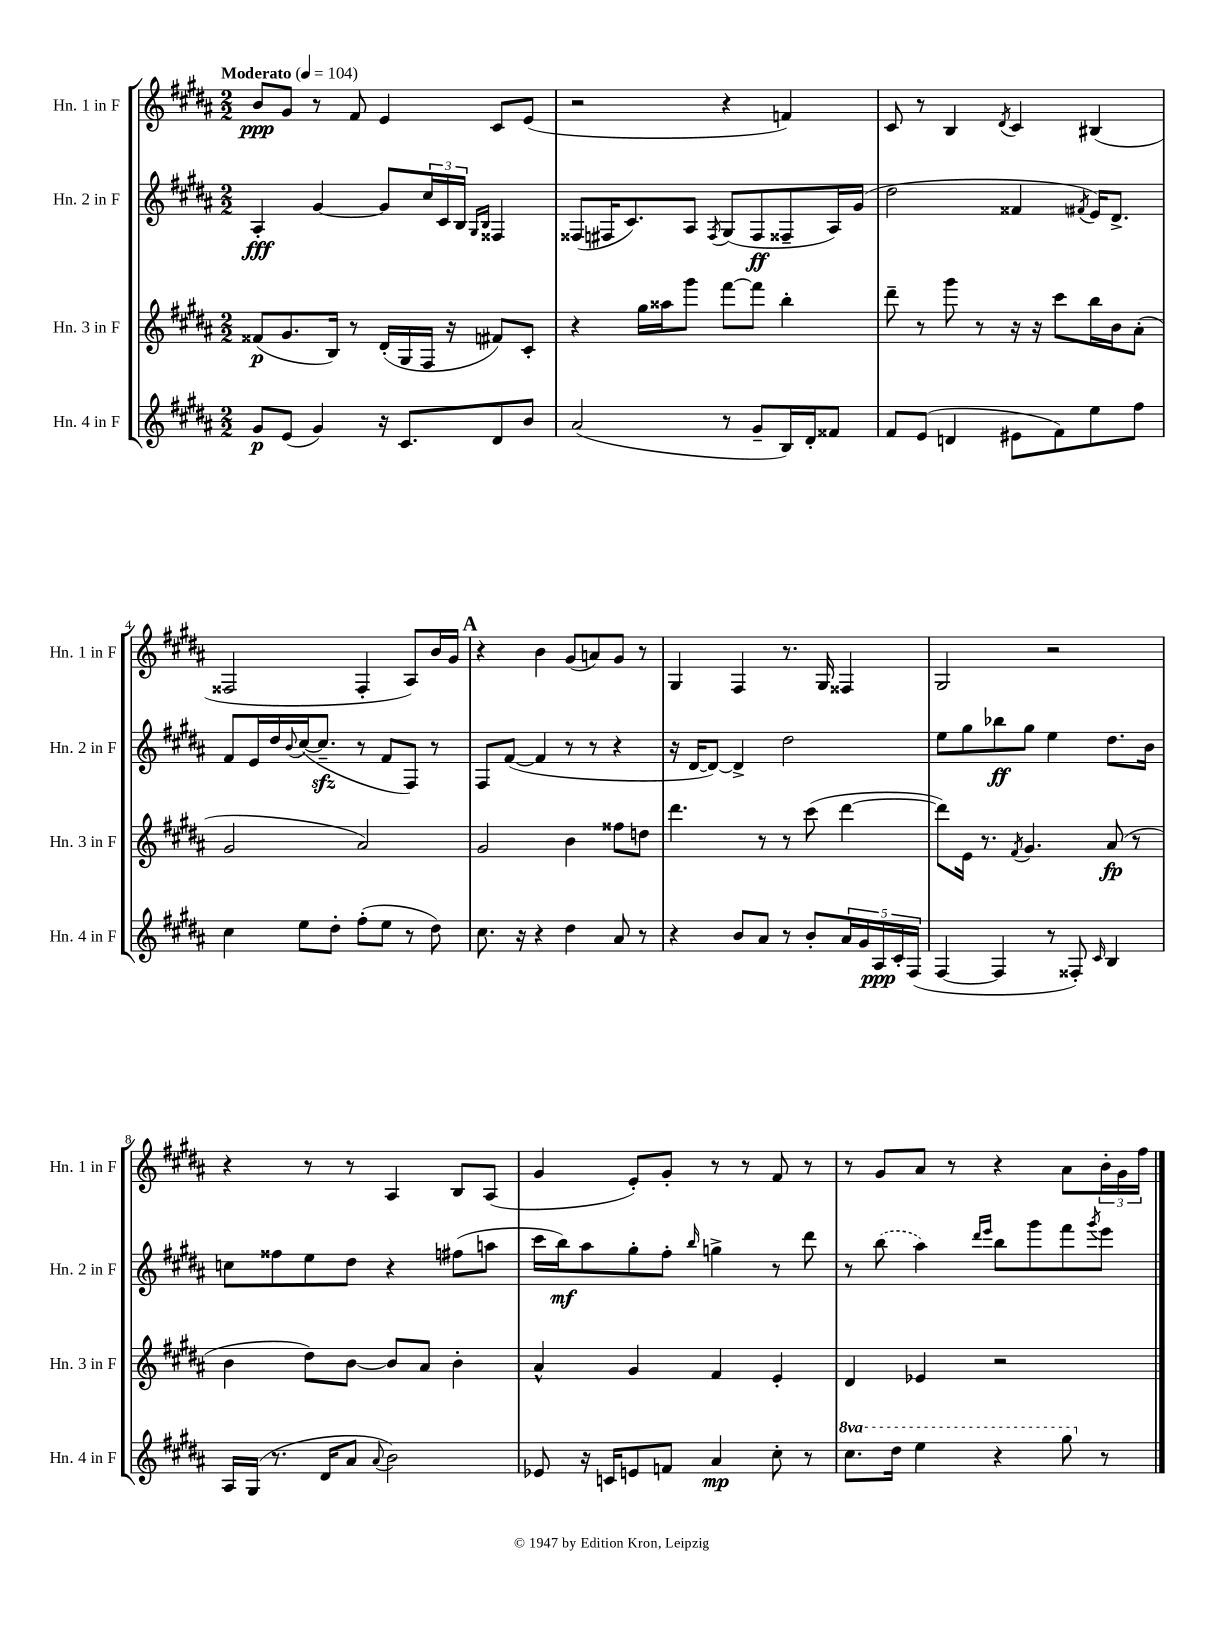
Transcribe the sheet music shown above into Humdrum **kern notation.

**kern	**kern	**kern	**kern
*staff4	*staff3	*staff2	*staff1
*clefG2	*clefG2	*clefG2	*clefG2
*k[f#c#g#d#a#]	*k[f#c#g#d#a#]	*k[f#c#g#d#a#]	*k[f#c#g#d#a#]
*M2/2	*M2/2	*M2/2	*M2/2
*MM104	*MM104	*MM104	*MM104
8g#/L	(8f##/L	4A#'/	8b/L
(8e/J	8.g#/	.	8g#/J
4g#/)	.	[4g#/	8r
.	16B/Jk)	.	.
.	8r	.	8f#/
16r	(16d#'/LL	8g#/]L	4e/
8.c#/L	16G#/	.	.
.	16F#/JJ	24cc#/L	.
.	.	24c#/	.
.	16r	.	.
.	.	24B/JJ	.
.	.	16qqG#/LL	.
.	.	16qqB/JJ	.
8d#/	8f#/L)	4F##/	8c#/L
8b/J	8c#'/J	.	(8e/J
=	=	=	=
(2a#/	4r	(8F##/L	2r
.	.	16F#/K	.
.	.	8.c#/)	.
.	16gg#\LL	.	.
.	16aa##\J	.	.
.	8ggg#\J	8A#/J	.
.	.	8qF#/	.
8r	[8fff#\L	(8G#/L	4r
8g#~/L	8fff#\]J	8F#/	.
16B/L)	4bb'\	8F##~/	4f/)
16d#'/J	.	.	.
8f##/J	.	16A#/L)	.
.	.	(16g#/JJ	.
=	=	=	=
8f#/L	8ddd#~\	2dd#\	8c#/
(8e/J	8r	.	8r
4d/	8ggg#\	.	4B/
.	8r	.	.
.	.	.	8qd#/
8e#\L	16r	4f##/	4c#/
.	16r	.	.
8f#\)	8ccc#\L	.	.
.	.	8qf#/	.
8ee\	16bb\L	16e/LK)	(4B#/
.	16b\J	8.d#^/J	.
8ff#\J	(8a#'\J	.	.
=	=	=	=
4cc#\	2g#/	8f#/L	2F##/
.	.	16e/L	.
.	.	16dd#/	.
.	.	8qqb/	.
8ee\L	.	([16cc#/J	.
.	.	8.cc#~/]J	.
8dd#'\J	.	.	.
(8ff#'\L	2a#/)	8r	4F##'/
8ee\J	.	8f#/L	.
8r	.	8F#/J)	8A#/L)
8dd#\)	.	8r	16b/L
.	.	.	16g#/JJ
=	=	=	=
8.cc#\	2g#/	8F#/L	4r
.	.	([8f#/J	.
16r	.	.	.
4r	.	4f#/]	4b\
4dd#\	4b\	8r	(8g#/L
.	.	8r	8a/)
8a#/	8ff##\L	4r	8g#/J
8r	8dd\J	.	8r
=	=	=	=
4r	4.ddd#\	16r	4G#/
.	.	[16d#/LK	.
.	.	8d#/_J)	.
8b/L	.	4d#^/]	4F#/
8a#/J	8r	.	.
8r	8r	2dd#\	8.r
8b'/L	(8ccc#\	.	.
.	.	.	16G#/
20a#/L	[4ddd#\	.	4F##/
20g#/	.	.	.
20A#/	.	.	.
20c#'/	.	.	.
(20F#/JJ	.	.	.
=	=	=	=
[4F#/	8ddd#\]L)	8ee\L	2G#/
.	16e\Jk	8gg#\	.
.	8.r	.	.
4F#/]	.	8bb-\	.
.	8qf#/	.	.
.	4.g#/	8gg#\J	.
8r	.	4ee\	2r
8F##'/)	.	.	.
16qqc#/	.	.	.
4B/	(8a#/	8.dd#\L	.
.	8r	.	.
.	.	16b\Jk	.
=	=	=	=
16A#/LL	4b\	8cc\L	4r
(16G#/JJ	.	.	.
8.r	.	8ff##\	.
.	8dd#\L)	8ee\	8r
16d#/LK	.	.	.
8a#/J	[8b\J	8dd#\J	8r
8qqa#/	.	.	.
2b\)	8b/]L	4r	4A#/
.	8a#/J	.	.
.	4b'\	(8ff#\L	8B/L
.	.	8aa\J	(8A#/J
=	=	=	=
8e-/	4a#^^/	16ccc#\LL	4g#/
.	.	16bb\J)	.
16r	.	8aa#\	.
16c/LK	.	.	.
8e/	4g#/	8gg#'\	8e'/L)
8f/J	.	8ff#'\J	8g#'/J
.	.	16qqbb/	.
4a#/	4f#/	4gg^\	8r
.	.	.	8r
8cc#'\	4e'/	8r	8f#/
8r	.	8ddd#\	8r
=	=	=	=
8.ccc#\L	4d#/	8r	8r
.	.	(8bb\	8g#/L
16ddd#\Jk	.	.	.
4eee\	4e-/	4aa#\)	8a#/J
.	.	.	8r
.	.	16qqddd#/LL	.
.	.	16qqeee/JJ	.
4r	2r	8bb\L	4r
.	.	8ggg#\	.
8ggg#\	.	8fff#\	8a#\L
.	.	8qggg#/	.
8r	.	8eee\J	24b'\L
.	.	.	24g#\
.	.	.	24ff#\JJ
==	==	==	==
*-	*-	*-	*-
